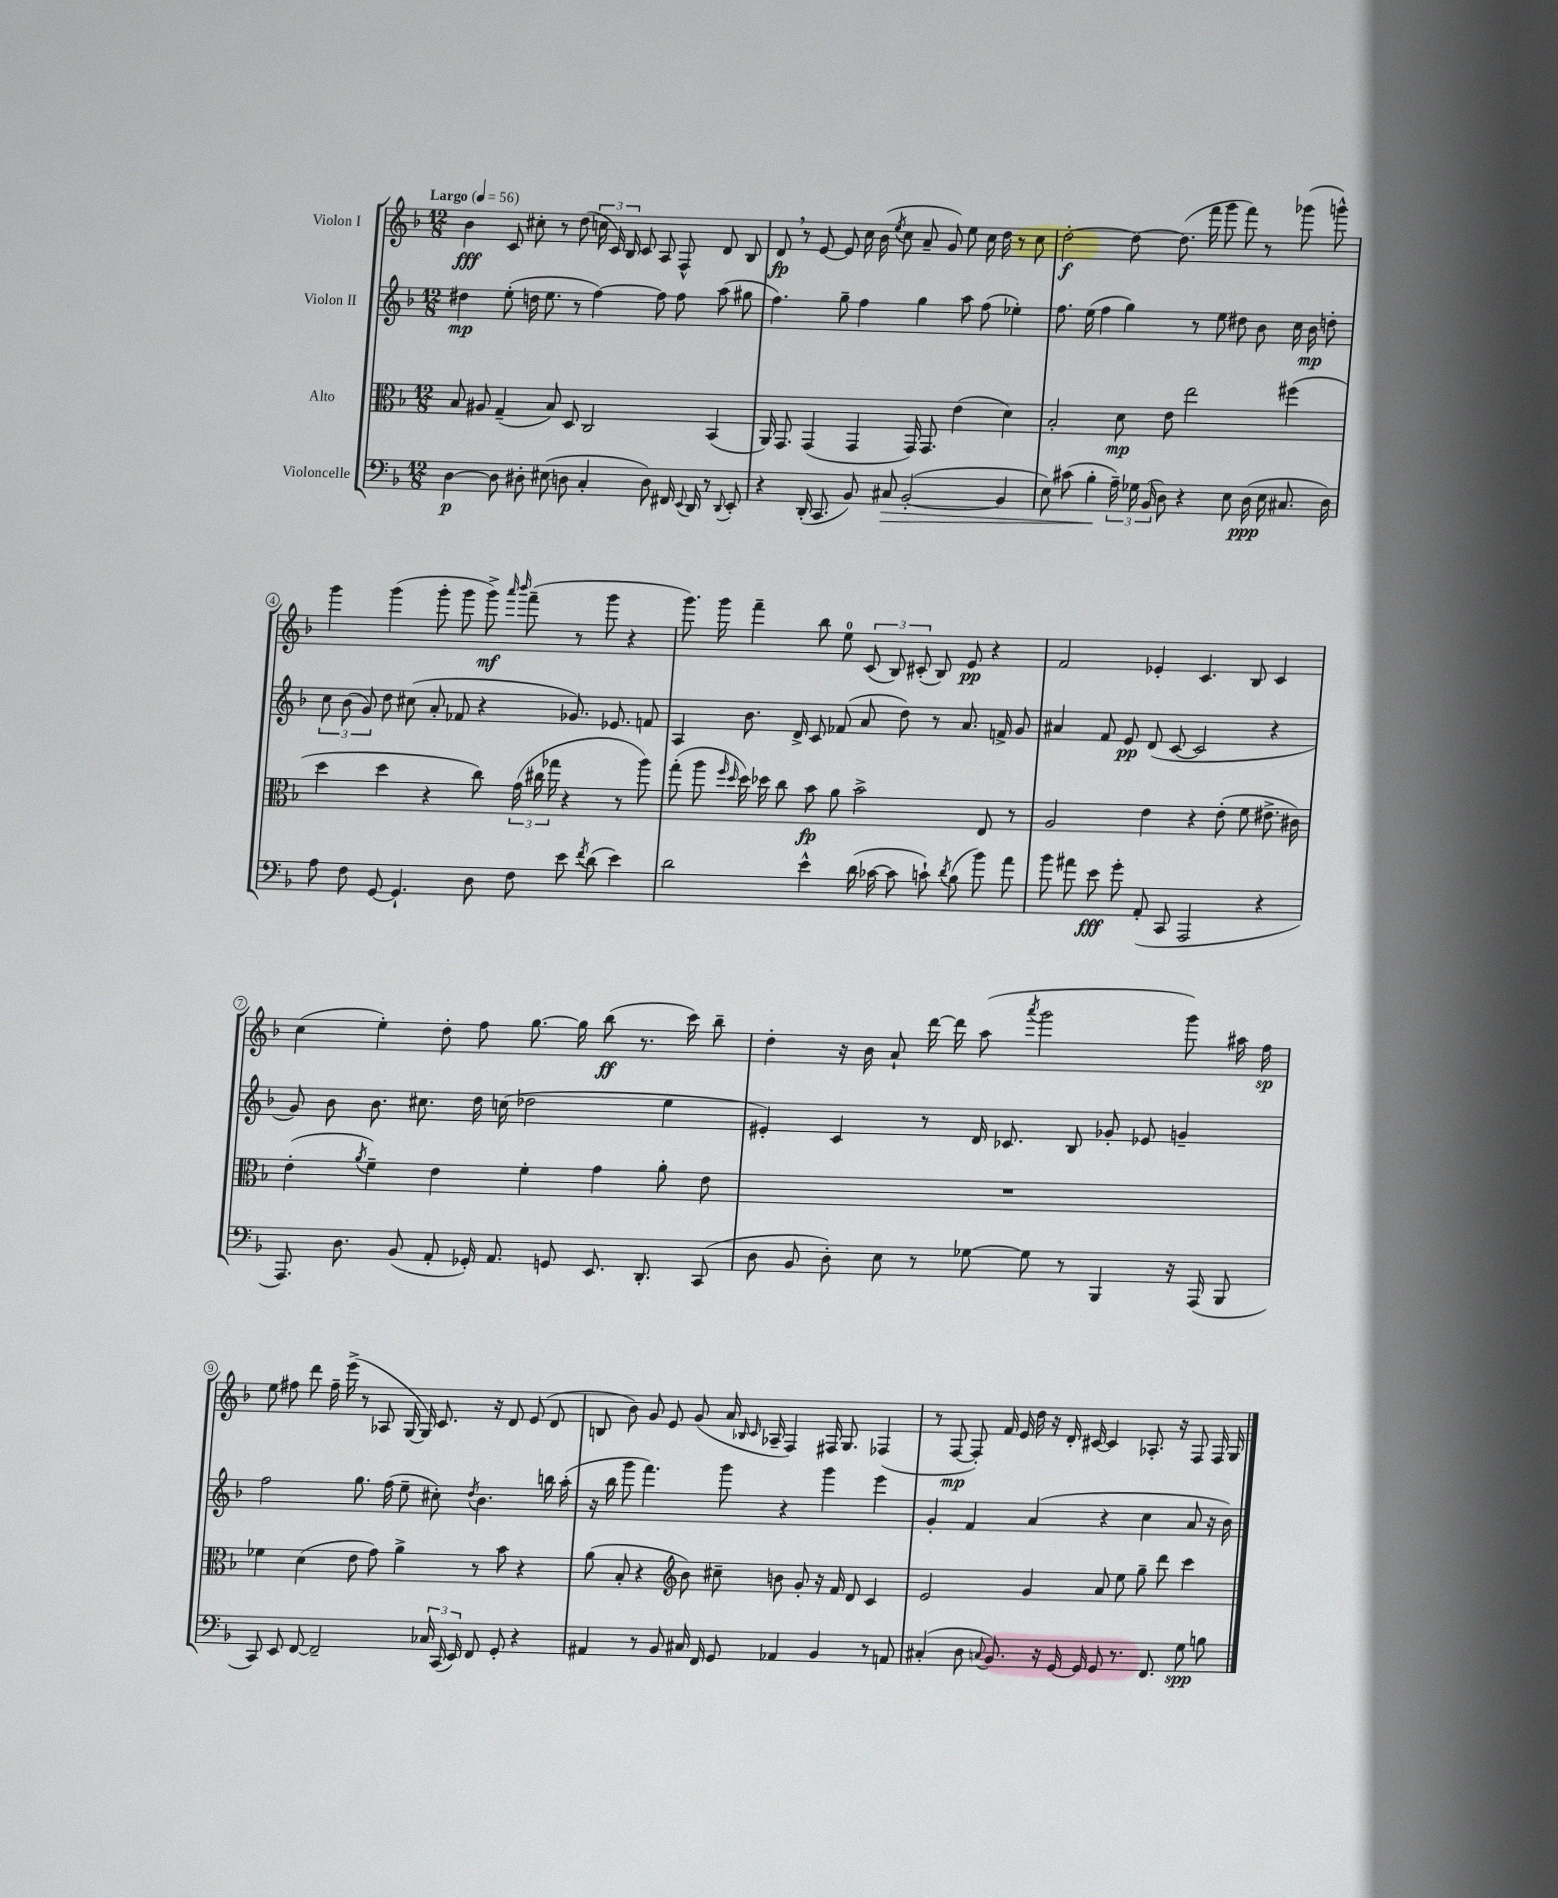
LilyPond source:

<<
\new StaffGroup <<
\new Staff = "s0" \with { instrumentName = "Violon I" } {
    \clef treble \key f \major \numericTimeSignature \time 12/8 \tempo "Largo" 4 = 56
    \autoBeamOff bes'4\fff c'8 cis''8-. r8 d''8( \tuplet 3/2 { c''16 c'16) bes16 } c'8 a8 f8-^ d'8 bes8 |
    d'8\fp \breathe r8 e'8~ e'8 c''16 bes'16( \acciaccatura { e''8 } c''8 a'8-- g'8) e''8 c''16 d''16 r8 c''8 |
    d''2~-.\f d''8~ d''8.( f'''16 g'''8 f'''8) r8 ges'''8( g'''8-^) |
    g'''4 g'''4( g'''8-. g'''8 g'''8->\mf) \grace { a'''16 bes'''16 } f'''8--( r8 g'''8 r4 |
    g'''8.) g'''16 f'''4-- bes''8 e''8-0 \tuplet 3/2 { c'8( bes8) cis'8-.( } bes8) e'8\pp r4 |
    f'2 ees'4-. c'4. bes8 c'4 |
    c''4( e''4-.) d''8-. f''8 g''8.~ g''16 bes''8\ff( r8. c'''16) bes''8-- |
    d''4-. r16 bes'16 a'8-! d'''16~ d'''16 a''8( \acciaccatura { a'''8 } g'''2 g'''8) ais''16 f''16\sp |
    e''8 fis''8 d'''8 fis''16-- e'''16->( r8 aes8 g16~ g16) c'8. r16 d'8 e'8( d'8 |
    b8 bes'8) g'8 e'8 g'8( a'16 \grace { bes16 c'16 } aes16-- f4) fis16 g8. fes4( |
    r8 f8~\mp f8-.) f'16 e'16 d''16 r16 d'16-. cis'16~ cis'4 aes8.-. r16 f8 f16 g16 \bar "|." |
}
\new Staff = "s1" \with { instrumentName = "Violon II" } {
    \clef treble \key f \major \numericTimeSignature \time 12/8
    \autoBeamOff dis''4\mp e''8-.( d''16 e''8. r8 f''4~) f''8 f''8 a''8( gis''8 |
    f''4.) g''8-- f''4 g''4 a''8 f''8( ees''4-.) |
    f''8. e''16( f''4 g''4) r8 e''8 dis''8 bes'8 c''16 bes'16\mp d''8-. |
    \tuplet 3/2 { c''8 bes'8( g'8) } d''8 cis''8( a'8-. fes'8 r4 ges'8.) ees'8. f'8 |
    a4 bes'8. d'16-> c'8 fes'8( a'8 d''8) r8 a'8. f'16-> g'8 |
    ais'4 f'8 e'8\pp d'8( c'8~ c'2 r4 |
    g'8) bes'8 bes'8. cis''8. d''16 c''16( des''2 e''4 |
    eis'4-.) c'4 r8 d'16 ces'8. bes8 ges'8-. ees'8 g'4-- |
    f''2 g''8. f''16( e''8-- cis''8-.) \acciaccatura { d''8 } bes'4. b''16 a''16-.( |
    r16 bes''16 g'''8 f'''4.) g'''8 r4 g'''4 e'''4 |
    g'4-. f'4 a'4( r4 c''4 a'8 r16 bes'16) \bar "|." |
}
\new Staff = "s2" \with { instrumentName = "Alto" } {
    \clef alto \key f \major \numericTimeSignature \time 12/8
    \autoBeamOff bes8 ais8 g4--( bes8) d8 c2 bes,4( |
    a,16) g,8. g,4( g,4 g,16) g,8. e'4( d'4) |
    bes2-. d'8\mp e'8 e''2 fis''4( |
    d''4 d''4 r4 c''8) \tuplet 3/2 { g'16( cis''16 ges''16 } r4 r8 a''8) |
    g''8-.( a''8 \grace { f''16 d''16 } d''16) des''16 c''8 bes'8\fp a'8 bes'2-> e8 r8 |
    a2 e'4 r4 e'8-.( f'8 eis'8.-> cis'16) |
    e'4-.( \acciaccatura { a'8 } f'4--) e'4 f'4-. g'4 a'8-. e'8 |
    R1. |
    fes'4 d'4( e'8 g'8) a'4-> r8 bes'8 r4 |
    a'8( bes8-. r4 \clef treble bes'8) cis''8-- b'8 g'8-. r16 f'16 d'8 c'4 |
    e'2 g'4 a'8 e''8 g''8-- d'''8 c'''4 \bar "|." |
}
\new Staff = "s3" \with { instrumentName = "Violoncelle" } {
    \clef bass \key f \major \numericTimeSignature \time 12/8
    \autoBeamOff d4~\p d8 dis8-. eis8( d8 c4-. d8) fis,16 \appoggiatura { e,8 } d,16 r8 \appoggiatura { d,8 } e,8-. |
    r4 d,16-.( c,8. bes,8) cis8\> bes,2~-.( bes,4 |
    e8) cis'8( bes4-.\! \tuplet 3/2 { a16--) ges16 bes,16( } d8) r4 e8 d16\ppp( e16 cis8. d16) |
    a8 f8 g,8~ g,4.-! d8 f8 e'8 \acciaccatura { f'8 } d'8( e'4) |
    d'2 e'4-^ d'16( ces'16~ ces'8 c'8-!) \acciaccatura { d'8 } bes8( bes'8) a'8 |
    bes'8 ais'8 e'8\fff g'8-. a,8-.( c,8 a,,2 r4 |
    a,,8.) d8. bes,8( a,8-. ges,16-.) a,8. g,8 e,8. d,8.-. c,8( |
    d8 bes,8 d8-.) e8 r8 ges8~ ges8 r8 bes,,4 r16 a,,16( bes,,8 |
    c,8) e,8 f,8~ f,2-- \tuplet 3/2 { ces16 c,16( e,16) } f,8 g,8-. r4 |
    ais,4 r8 bes,8 cis16 f,16 g,8 aes,4 bes,4 r8 a,8 |
    cis4-.( d8 \appoggiatura { c8 } bes,8.) r16 g,16~ g,16 g,8 r8. f,8. g8\spp b8 \bar "|." |
}
>>
>>
\layout { \context { \Score \override BarNumber.stencil = #(make-stencil-circler 0.1 0.3 ly:text-interface::print) } }
